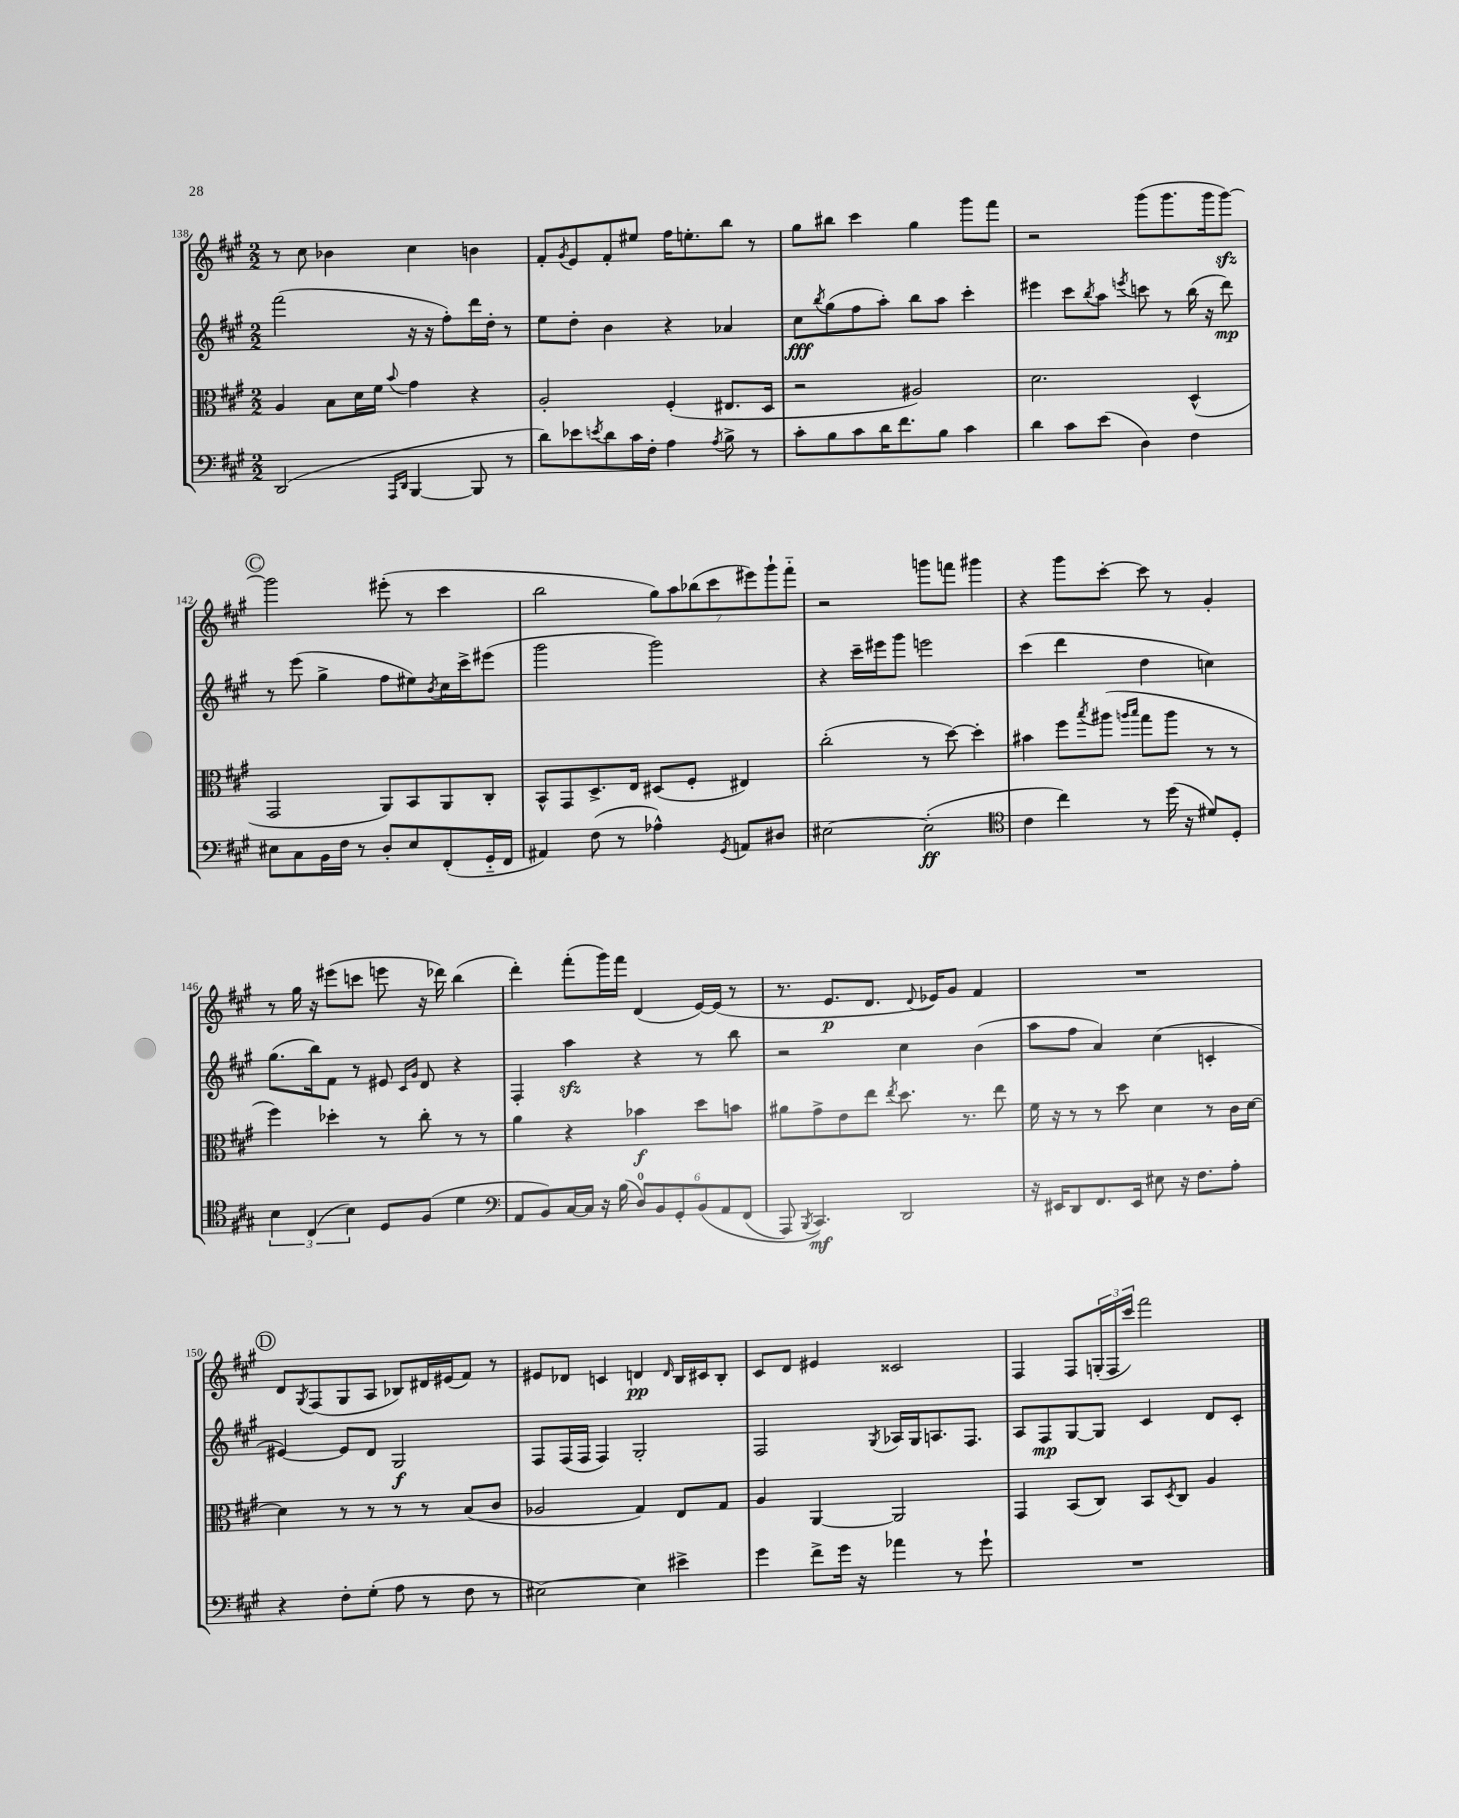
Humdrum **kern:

**kern	**dynam	**kern	**dynam	**kern	**dynam	**kern	**dynam
*part4	*part4	*part3	*part3	*part2	*part2	*part1	*part1
*staff4	*staff4	*staff3	*staff3	*staff2	*staff2	*staff1	*staff1
*clefF4	*	*clefC3	*	*clefG2	*	*clefG2	*
*k[f#c#g#]	*	*k[f#c#g#]	*	*k[f#c#g#]	*	*k[f#c#g#]	*
*M2/2	*	*M2/2	*	*M2/2	*	*M2/2	*
=138	=138	=138	=138	=138	=138	=138	=138
(2DD/	.	4A/	.	(2fff#\	.	8r	.
.	.	.	.	.	.	8cc#\	.
.	.	8B\L	.	.	.	4b-X\	.
.	.	16d\L	.	.	.	.	.
.	.	16f#\JJ	.	.	.	.	.
16qqAAA/LL	.	.	.	.	.	.	.
16qqDD/JJ	.	8qqb/	.	.	.	.	.
[4BBB/	.	4g#\	.	16r	.	4cc#\	.
.	.	.	.	16r	.	.	.
.	.	.	.	8ff#'\L)	.	.	.
8BBB/]	.	4r	.	16ddd\L	.	4bn\	.
.	.	.	.	16dd'\JJ	.	.	.
8r	.	.	.	8r	.	.	.
=139	=139	=139	=139	=139	=139	=139	=139
8d\L)	.	2A'/	.	8ee\L	.	8f#'/L	.
.	.	.	.	.	.	8qg#/	.
8e-X\	.	.	.	8dd'\J	.	8e/	.
8qen/	.	.	.	.	.	.	.
8d\	.	.	.	4b\	.	8f#'/	.
16c#\L	.	.	.	.	.	8ee#X/J	.
16F#'\JJ	.	.	.	.	.	.	.
4A\	.	(4F#'/	.	4r	.	16ff#\KL	.
.	.	.	.	.	.	8.een'\	.
8qA/	.	.	.	.	.	.	.
8B^\	.	8.E#X/L	.	4a-X/	.	8bb\J	.
8r	.	.	.	.	.	8r	.
.	.	16D/Jk	.	.	.	.	.
=140	=140	=140	=140	=140	=140	=140	=140
8c#'\L	.	2r	.	8cc#\L	fff	8gg#\L	.
.	.	.	.	8qbb/	.	.	.
8B\	.	.	.	(8gg#\	.	8bb#X\J	.
8c#\	.	.	.	8ff#\	.	4ccc#\	.
16d\K	.	.	.	8aa'\J)	.	.	.
8.f#\	.	.	.	.	.	.	.
.	.	2A#X/)	.	8bb\L	.	4gg#\	.
8B\J	.	.	.	8aa\J	.	.	.
4c#\	.	.	.	4ccc#'\	.	8ggg#\L	.
.	.	.	.	.	.	8fff#\J	.
=141	=141	=141	=141	=141	=141	=141	=141
4d\	.	2.d\	.	4eee#X\	.	2r	.
8c#\L	.	.	.	8ccc#\L	.	.	.
.	.	.	.	8qbb/	.	.	.
(8e\J	.	.	.	8aa\J	.	.	.
.	.	.	.	8qeeen/	.	.	.
4D\)	.	.	.	8cccn\	.	(8ggg#\L	.
.	.	.	.	8r	.	8.ggg#\	.
4F#\	.	(4D^^/	.	(16bb\	.	.	.
.	.	.	.	16r	.	16ggg#\k	.
.	.	.	.	8ddd\)	mp	[8ggg#zz\J)	.
!!LO:LB:g=z
!!LO:REH:place=s1:t=C
=142	=142	=142	=142	=142	=142	=142	=142
8E#X\L	.	2GG#/	.	8r	.	2ggg#\]	.
8C#\	.	.	.	(8eee\	.	.	.
16BB\L	.	.	.	4gg#^\	.	.	.
16F#\JJ	.	.	.	.	.	.	.
8r	.	.	.	.	.	.	.
8D'/L	.	8AA/L)	.	8ff#\L	.	(8eee#X'\	.
8E#/	.	8BB/	.	8ee#X\)	.	8r	.
.	.	.	.	8qb/	.	.	.
(8FF#'/	.	8AA/	.	16cc#\L	.	4ccc#\	.
.	.	.	.	16ccc#^\J	.	.	.
16GG#/L	.	8C#'/J	.	(8eee#X\J	.	.	.
16FF#/JJ	.	.	.	.	.	.	.
=143	=143	=143	=143	=143	=143	=143	=143
4AA#X/)	.	8BB^^/L	.	2ggg#\	.	2bb\	.
.	.	8GG#/	.	.	.	.	.
(8F#\	.	8.D^/	.	.	.	.	.
8r	.	.	.	.	.	.	.
.	.	16E/Jk	.	.	.	.	.
4A-X^^\)	.	(8D#X/L	.	2ggg#\)	.	14gg#\L)	.
.	.	.	.	.	.	14aa\	.
.	.	8F#'/J	.	.	.	.	.
.	.	.	.	.	.	(14bb-X\	.
.	.	.	.	.	.	14ccc#\	.
8qGG#/	.	.	.	.	.	.	.
8AAn/L	.	4E#X/)	.	.	.	.	.
.	.	.	.	.	.	14eee#X\)	.
.	.	.	.	.	.	14ggg#`\	.
8D#X/J	.	.	.	.	.	.	.
.	.	.	.	.	.	14fff#\J	.
=144	=144	=144	=144	=144	=144	=144	=144
[2E#X\	.	(2cc#'\	.	4r	.	2r	.
.	.	.	.	16ccc#~\LL	.	.	.
.	.	.	.	16eee#X\J	.	.	.
.	.	.	.	8ggg#\J	.	.	.
(2E#'\]	ff	8r	.	2eeen\	.	8gggn\L	.
.	.	[8dd\)	.	.	.	8fffn\J	.
.	.	4dd'\]	.	.	.	4ggg#X\	.
=145	=145	=145	=145	=145	=145	=145	=145
*clefC4	*	*	*	*	*	*	*
4c#\	.	4b#X\	.	(4ccc#\	.	4r	.
4cc#\)	.	8ff#\L	.	4ddd\	.	8ggg#\L	.
.	.	8qbb/	.	.	.	.	.
.	.	(8aa#X\J	.	.	.	[8ccc#'\J	.
.	.	16qqaan/LL	.	.	.	.	.
.	.	16qqbb/JJ	.	.	.	.	.
8r	.	8gg#\L	.	4dd\	.	8ccc#\]	.
(16dd\	.	8aa\J	.	.	.	8r	.
16r	.	.	.	.	.	.	.
8d#X/L)	.	8r	.	4ccn\)	.	4g#'/	.
8D'/J	.	8r	.	.	.	.	.
!!LO:LB:g=z
=146	=146	=146	=146	=146	=146	=146	=146
6B\	.	4ff#\)	.	(8.gg#\L	.	8r	.
.	.	.	.	.	.	16gg#\	.
(6C#/	.	.	.	.	.	.	.
.	.	.	.	16bb\k)	.	16r	.
.	.	4dd-X'\	.	8f#\J	.	(8eee#X\L	.
6B\)	.	.	.	.	.	.	.
.	.	.	.	8r	.	8cccn\J	.
8D/L	.	8r	.	8e#X/	.	8eeen\	.
.	.	.	.	16qqc#/LL	.	.	.
.	.	.	.	16qqg#/JJ	.	.	.
(8F#/J	.	8cc#'\	.	8d/	.	16r	.
.	.	.	.	.	.	16ddd-X\)	.
4d\	.	8r	.	4r	.	(4bb\	.
.	.	8r	.	.	.	.	.
=147	=147	=147	=147	=147	=147	=147	=147
*clefF4	*	*	*	*	*	*	*
8AA/L	.	4a\	.	4F#'/	.	4ddd'\)	.
8BB/)	.	.	.	.	.	.	.
[16C#/L	.	4r	.	4aazz\	.	(8fff#'\L	.
16C#/JJ]	.	.	.	.	.	.	.
16r	.	.	.	.	.	16ggg#\L)	.
(16B\	.	.	.	.	.	16fff#\JJ	.
12D/L)	.	4b-X\	f	4r	.	(4d/	.
12BB/	.	.	.	.	.	.	.
12GG#'/	.	.	.	.	.	.	.
(12BB/	.	8dd\L	.	8r	.	[16e/LL)	.
.	.	.	.	.	.	(16e/JJ]	.
12AA/	.	.	.	.	.	.	.
.	.	8bn\J	.	8bb\	.	8r	.
(12FF#/J	.	.	.	.	.	.	.
=148	=148	=148	=148	=148	=148	=148	=148
8AAA/)	.	8a#X\L	.	2r	.	8.r	.
8qBBB/	.	.	.	.	.	.	.
4.CC#/)	mf	8g#^\	.	.	.	.	.
.	.	.	.	.	.	8.e/L	p
.	.	8e\	.	.	.	.	.
.	.	8ee\J	.	.	.	8.d/J	.
.	.	8qee/	.	.	.	.	.
2DD/	.	8.dd\	.	4cc#\	.	.	.
.	.	.	.	.	.	8qqd/	.
.	.	.	.	.	.	16e-X/KL)	.
.	.	.	.	.	.	8g#/J	.
.	.	8.r	.	.	.	.	.
.	.	.	.	(4b\	.	4f#/	.
.	.	8ee\	.	.	.	.	.
=149	=149	=149	=149	=149	=149	=149	=149
16r	.	16f#\	.	8aa\L	.	1r	.
16EE#X/KL	.	16r	.	.	.	.	.
8DD/	.	8r	.	8ff#\J	.	.	.
8.FF#/	.	8r	.	4a/)	.	.	.
.	.	8dd\	.	.	.	.	.
16EE#/Jk	.	.	.	.	.	.	.
8E#X\	.	4d\	.	(4cc#\	.	.	.
16r	.	.	.	.	.	.	.
8.F#\L	.	.	.	.	.	.	.
.	.	8r	.	4cn'/	.	.	.
8A'\J	.	16c#\LL	.	.	.	.	.
.	.	[16d\JJ	.	.	.	.	.
!!LO:LB:g=z
!!LO:REH:place=s1:t=D
=150	=150	=150	=150	=150	=150	=150	=150
4r	.	4d\]	.	[4e#X/)	.	8d/L	.
.	.	.	.	.	.	8qG#/	.
.	.	.	.	.	.	(8F#/	.
8F#'\L	.	8r	.	8e#/L]	.	8G#/	.
(8G#'\J	.	8r	.	8d/J	.	8A/J	.
8A\	.	8r	.	2G#/	f	8B-X/L)	.
8r	.	8r	.	.	.	16d#X/L	.
.	.	.	.	.	.	(16e#X/J	.
8F#\	.	(8B/L	.	.	.	8f#/J)	.
8r	.	8c#/J	.	.	.	8r	.
=151	=151	=151	=151	=151	=151	=151	=151
[2E#X\)	.	2A-X/	.	8F#/L	.	8e#X/L	.
.	.	.	.	(16F#/L	.	8d-X/J	.
.	.	.	.	16F#/JJ	.	.	.
.	.	.	.	4F#/)	.	4cn/	.
4E#\]	.	4G#/)	.	2G#'/	.	4dn/	pp
.	.	.	.	.	.	16qqd/	.
4e#X^\	.	8E/L	.	.	.	16B/LL	.
.	.	.	.	.	.	16c#X/J	.
.	.	8G#/J	.	.	.	8B'/J	.
=152	=152	=152	=152	=152	=152	=152	=152
4g#\	.	4A/	.	2F#/	.	8c#/L	.
.	.	.	.	.	.	8d/J	.
8f#^\L	.	[4AA/	.	.	.	4e#X/	.
16g#\Jk	.	.	.	.	.	.	.
16r	.	.	.	.	.	.	.
.	.	.	.	8qG#/	.	.	.
4a-X\	.	2AA/]	.	16A-X/LL	.	2c##X/	.
.	.	.	.	16G#/J	.	.	.
.	.	.	.	8.An/	.	.	.
8r	.	.	.	.	.	.	.
.	.	.	.	8.F#/J	.	.	.
8g#`\	.	.	.	.	.	.	.
=153	=153	=153	=153	=153	=153	=153	=153
1r	.	4GG#/	.	8A/L	.	4F#/	.
.	.	.	.	8F#/	mp	.	.
.	.	(8BB/L	.	[8G#/	.	8F#/L	.
.	.	8C#/J)	.	8G#/J]	.	(24Gn'/L	.
.	.	.	.	.	.	24F#/	.
.	.	.	.	.	.	24ccc#/JJ)	.
.	.	8BB/L	.	4c#/	.	2fff#\	.
.	.	8qD/	.	.	.	.	.
.	.	8C#/J	.	.	.	.	.
.	.	4A/	.	8d/L	.	.	.
.	.	.	.	8c#'/J	.	.	.
==	==	==	==	==	==	==	==
*-	*-	*-	*-	*-	*-	*-	*-
